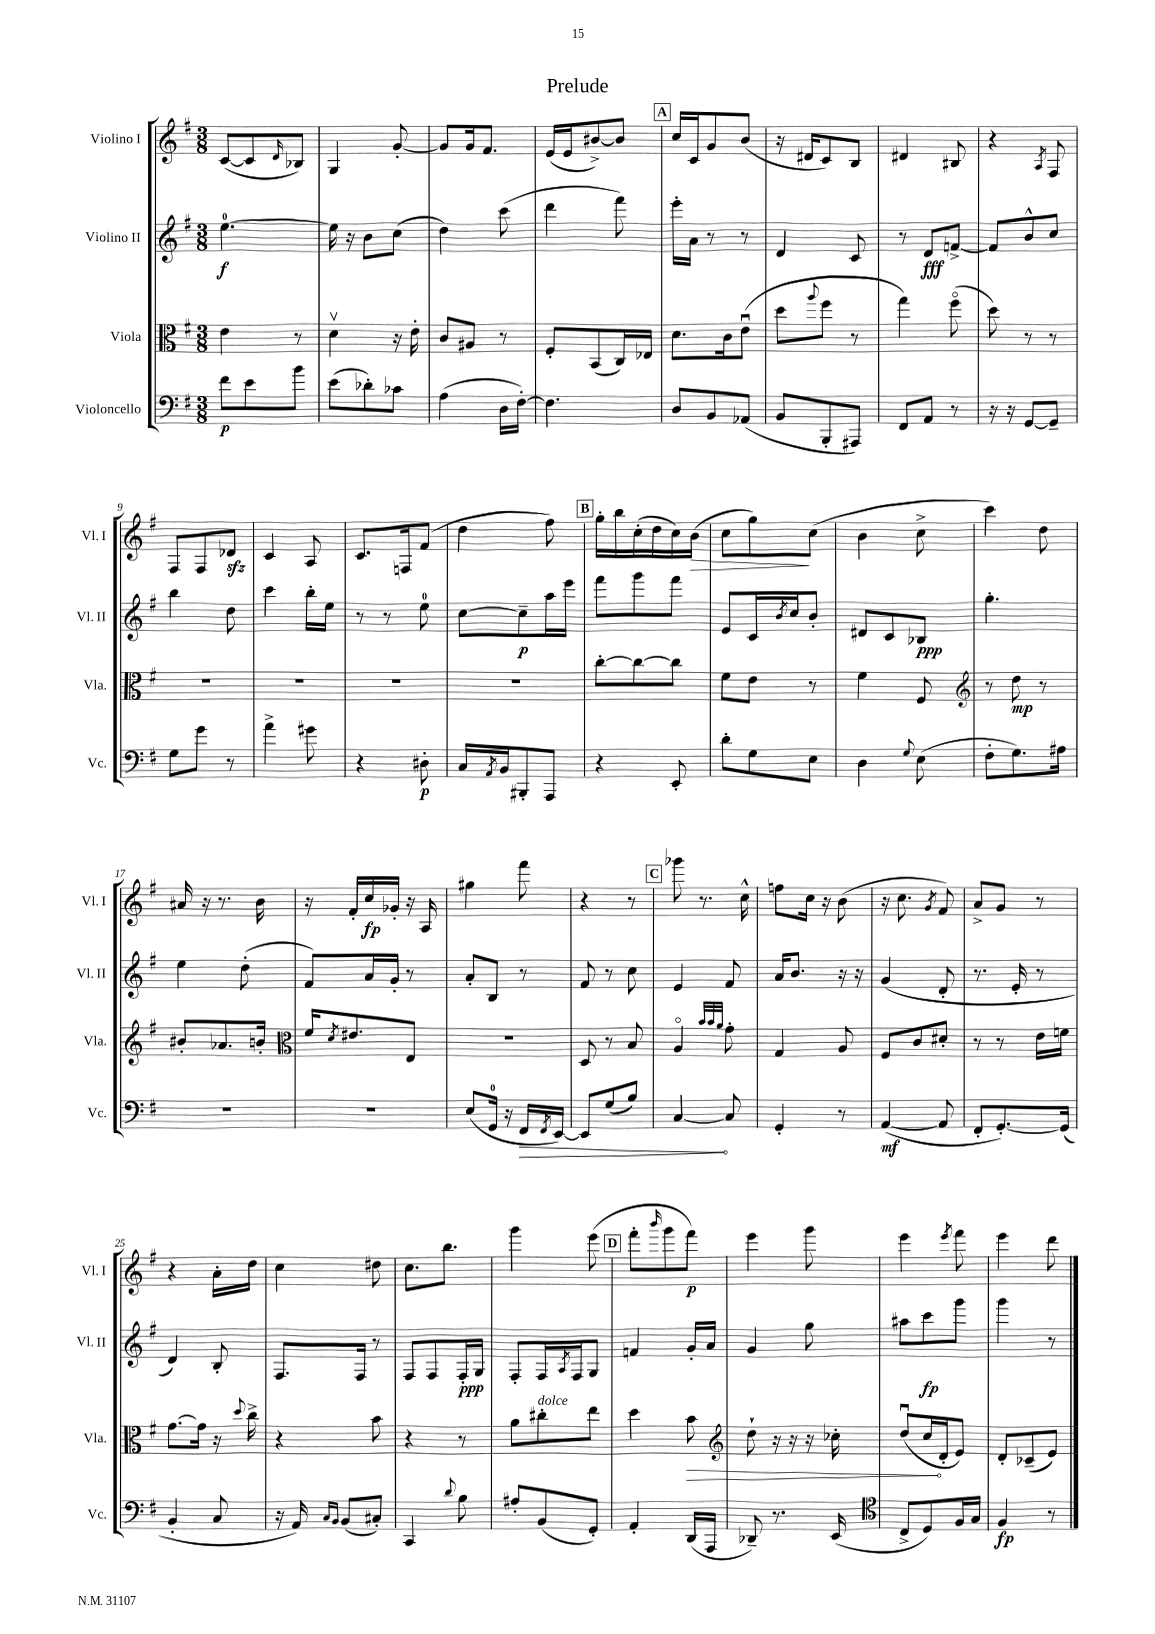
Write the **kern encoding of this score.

**kern	**dynam	**kern	**dynam	**kern	**dynam	**kern	**dynam
*part4	*part4	*part3	*part3	*part2	*part2	*part1	*part1
*staff4	*staff4	*staff3	*staff3	*staff2	*staff2	*staff1	*staff1
*I"Violoncello	*	*I"Viola	*	*I"Violino II	*	*I"Violino I	*
*I'Vc.	*	*I'Vla.	*	*I'Vl. II	*	*I'Vl. I	*
*clefF4	*	*clefC3	*	*clefG2	*	*clefG2	*
*k[f#]	*	*k[f#]	*	*k[f#]	*	*k[f#]	*
*M3/8	*	*M3/8	*	*M3/8	*	*M3/8	*
=1	=1	=1	=1	=1	=1	=1	=1
8f#\L	p	4e\	.	[4.ee\	f	([8c/L	.
8e\	.	.	.	.	.	8c/]	.
.	.	.	.	.	.	16qqd/	.
8b\J	.	8r	.	.	.	8B-X/J)	.
=2	=2	=2	=2	=2	=2	=2	=2
(8e\L	.	4dv\	.	16ee\]	.	4G/	.
.	.	.	.	16r	.	.	.
8d-X'\)	.	.	.	8b\L	.	.	.
8c-X\J	.	16r	.	(8cc\J	.	[8g'/	.
.	.	16e'\	.	.	.	.	.
=3	=3	=3	=3	=3	=3	=3	=3
(4A\	.	8c/L	.	4dd\)	.	8g/L]	.
.	.	8A#X/J	.	.	.	16g/k	.
.	.	.	.	.	.	8.f#/J	.
16D\LL	.	8r	.	(8ccc\	.	.	.
[16F#'\JJ)	.	.	.	.	.	.	.
=4	=4	=4	=4	=4	=4	=4	=4
4.F#\]	.	8F#'/L	.	4ddd\	.	(16e/LL	.
.	.	.	.	.	.	16e/J	.
.	.	(8BB/	.	.	.	[8b#X^/)	.
.	.	16C/L)	.	8fff#\)	.	8b#/J]	.
.	.	16E-X/JJ	.	.	.	.	.
!!LO:REH:place=s1:t=A
=5	=5	=5	=5	=5	=5	=5	=5
8D/L	.	8.d\L	.	16eee'\LL	.	16cc/LL	.
.	.	.	.	16a\JJ	.	16c/J	.
8BB/	.	.	.	8r	.	8g/	.
.	.	16c\k	.	.	.	.	.
(8AA-X/J	.	(8eu\J	.	8r	.	(8b/J	.
=6	=6	=6	=6	=6	=6	=6	=6
8BB/L	.	8dd\L	.	4d/	.	16r	.
.	.	.	.	.	.	16d#X/KL	.
.	.	8qqaa/	.	.	.	.	.
8BBB'/	.	8ff#\J	.	.	.	8c/)	.
8AAA#X/J)	.	8r	.	8c/	.	8B/J	.
=7	=7	=7	=7	=7	=7	=7	=7
8FF#/L	.	4gg\)	.	8r	.	4d#X/	.
8AA/J	.	.	.	8d/L	fff	.	.
8r	.	(8ff#\	.	[8fn^/J	.	8B#X/	.
=8	=8	=8	=8	=8	=8	=8	=8
16r	.	8dd\)	.	8f/L]	.	4r	.
16r	.	.	.	.	.	.	.
[8GG/L	.	8r	.	8b^^/	.	.	.
.	.	.	.	.	.	8qA/	.
8GG~/J]	.	8r	.	8cc/J	.	8F#/	.
!!LO:LB:g=z
=9	=9	=9	=9	=9	=9	=9	=9
8G\L	.	4.r	.	4bb\	.	8F#/L	.
8g\J	.	.	.	.	.	8F#/	.
8r	.	.	.	8dd\	.	8d-Xzz/J	.
=10	=10	=10	=10	=10	=10	=10	=10
4a^\	.	4.r	.	4ccc\	.	4c/	.
8g#X\	.	.	.	16bb'\LL	.	8A/	.
.	.	.	.	16ee\JJ	.	.	.
=11	=11	=11	=11	=11	=11	=11	=11
4r	.	4.r	.	8r	.	8.c/L	.
.	.	.	.	8r	.	.	.
.	.	.	.	.	.	16Fn/k	.
8D#X'\	p	.	.	8ee\	.	(8f#/J	.
=12	=12	=12	=12	=12	=12	=12	=12
16C/LL	.	4.r	.	[8cc\L	.	4dd\	.
8qAA/	.	.	.	.	.	.	.
16BB/J	.	.	.	.	.	.	.
8BBB#X'/	.	.	.	8cc~\]	p	.	.
8AAA/J	.	.	.	16aa\L	.	8ff#\)	.
.	.	.	.	16eee\JJ	.	.	.
!!LO:REH:place=s1:t=B
=13	=13	=13	=13	=13	=13	=13	=13
4r	.	[8cc'\L	.	8fff#\L	.	16gg'\LL	.
.	.	.	.	.	.	16bb\	.
.	.	8cc\_	.	8ggg\	.	(16cc'\	.
.	.	.	.	.	.	16dd\	.
8EE'/	.	8cc\J]	.	8fff#\J	.	16cc\)	.
!	!	!	!	!	!	!	!LO:HP:b
.	.	.	.	.	.	(16b\JJ	>
=14	=14	=14	=14	=14	=14	=14	=14
8d'\L	.	8f#\L	.	8e/L	.	8cc\L	.
8G\	.	8e\J	.	16c/L	.	8gg\)	.
.	.	.	.	8qb/	.	.	.
.	.	.	.	16cc/J	.	.	.
8E\J	.	8r	.	8b'/J	.	(8cc\J	]
=15	=15	=15	=15	=15	=15	=15	=15
4D\	.	4f#\	.	8d#X/L	.	4b\	.
.	.	.	.	8c/	.	.	.
8qqG/	.	.	.	.	.	.	.
(8E\	.	8F#/	.	8B-X/J	ppp	8cc^\	.
=16	=16	=16	=16	=16	=16	=16	=16
*	*	*clefG2	*	*	*	*	*
8F#'\L	.	8r	.	4.gg'\	.	4ccc\)	.
8.G\)	.	8dd\	mp	.	.	.	.
.	.	8r	.	.	.	8dd\	.
16A#X\Jk	.	.	.	.	.	.	.
!!LO:LB:g=z
=17	=17	=17	=17	=17	=17	=17	=17
4.r	.	8b#X'/L	.	4ee\	.	16a#X/	.
.	.	.	.	.	.	16r	.
.	.	8.a-X/	.	.	.	8.r	.
.	.	.	.	(8dd'\	.	.	.
.	.	16bn'/Jk	.	.	.	16b\	.
=18	=18	=18	=18	=18	=18	=18	=18
*	*	*clefC3	*	*	*	*	*
4.r	.	16f#/KL	.	8f#/L)	.	16r	.
.	.	8qd/	.	.	.	.	.
.	.	8.e#X/	.	.	.	16f#'/LL	.
.	.	.	.	16a/L	.	16cc/	fp
.	.	.	.	16g'/JJ	.	16g-X'/JJ	.
.	.	8E/J	.	8r	.	16r	.
.	.	.	.	.	.	16A/	.
=19	=19	=19	=19	=19	=19	=19	=19
(8E/L	.	4.r	.	8a'/L	.	4gg#X\	.
16GG/Jk	.	.	.	8B/J	.	.	.
16r	.	.	.	.	.	.	.
!	!LO:HP:b	!	!	!	!	!	!
16FF#/LL	>	.	.	8r	.	8fff#\	.
8qFF#/	.	.	.	.	.	.	.
[16EE/JJ)	.	.	.	.	.	.	.
=20	=20	=20	=20	=20	=20	=20	=20
8EE/L]	.	8D/	.	8f#/	.	4r	.
(8G/	.	8r	.	8r	.	.	.
8B/J)	.	8B/	.	8cc\	.	8r	.
!!LO:REH:place=s1:t=C
=21	=21	=21	=21	=21	=21	=21	=21
[4C/	.	4A/	.	4e/	.	8ggg-X\	.
.	.	.	.	.	.	8.r	.
.	.	32qqb/LLL	.	.	.	.	.
.	.	32qqb/	.	.	.	.	.
.	.	32qqa/JJJ	.	.	.	.	.
8C/]	]	8g'\	.	8f#/	.	.	.
.	.	.	.	.	.	16cc^^\	.
=22	=22	=22	=22	=22	=22	=22	=22
4GG'/	.	4G/	.	16a/KL	.	8ffn\L	.
.	.	.	.	8.b/J	.	.	.
.	.	.	.	.	.	16cc\Jk	.
.	.	.	.	.	.	16r	.
8r	.	8A/	.	16r	.	(8b\	.
.	.	.	.	16r	.	.	.
=23	=23	=23	=23	=23	=23	=23	=23
([4AA/	mf	8F#/L	.	(4g/	.	16r	.
.	.	.	.	.	.	8.cc\	.
.	.	8c/	.	.	.	.	.
.	.	.	.	.	.	8qg/	.
8AA/]	.	8d#X'/J	.	8d'/	.	8f#/)	.
=24	=24	=24	=24	=24	=24	=24	=24
8FF#'/L	.	8r	.	8.r	.	8a^/L	.
[8.GG'/)	.	8r	.	.	.	8g/J	.
.	.	.	.	16e'/	.	.	.
.	.	16e\LL	.	8r	.	8r	.
(16GG/Jk]	.	16fn\JJ	.	.	.	.	.
!!LO:LB:g=z
=25	=25	=25	=25	=25	=25	=25	=25
4BB'/	.	[8.g\L	.	4d/)	.	4r	.
.	.	16g\Jk]	.	.	.	.	.
8C/	.	16r	.	8B'/	.	16a'\LL	.
.	.	8qqdd/	.	.	.	.	.
.	.	16cc^\	.	.	.	16dd\JJ	.
=26	=26	=26	=26	=26	=26	=26	=26
16r	.	4r	.	8.F#/L	.	4cc\	.
16AA/)	.	.	.	.	.	.	.
16qqC/LL	.	.	.	.	.	.	.
16qqBB/JJ	.	.	.	.	.	.	.
(8BB/L	.	.	.	.	.	.	.
.	.	.	.	16F#/Jk	.	.	.
8C#X'/J)	.	8b\	.	8r	.	8dd#X\	.
=27	=27	=27	=27	=27	=27	=27	=27
4CC/	.	4r	.	8F#/L	.	8.cc\L	.
.	.	.	.	8F#/	.	.	.
.	.	.	.	.	.	8.bb\J	.
8qqd/	.	.	.	.	.	.	.
8B\	.	8r	.	16F#'/L	ppp	.	.
.	.	.	.	16G/JJ	.	.	.
=28	=28	=28	=28	=28	=28	=28	=28
8A#X'/L	.	8a\L	.	8F#'/L	.	4ggg\	.
!	!	!LO:TX:a:i:t=dolce	!	!	!	!	!
(8BB/	.	8cc#X'\	.	16F#/L	.	.	.
.	.	.	.	8qA/	.	.	.
.	.	.	.	16F#/J	.	.	.
8GG'/J)	.	8ee\J	.	8G/J	.	(8eee\	.
!!LO:REH:place=s1:t=D
=29	=29	=29	=29	=29	=29	=29	=29
4AA'/	.	4dd\	.	4fn/	.	8fff#'\L	.
.	.	.	.	.	.	16qqbbb/	.
.	.	.	.	.	.	8ggg\	.
!	!	!	!LO:HP:b	!	!	!	!
(16DD/LL	.	8b\	>	16g'/LL	.	8fff#\J)	p
16AAA/JJ	.	.	.	16a/JJ	.	.	.
=30	=30	=30	=30	=30	=30	=30	=30
*	*	*clefG2	*	*	*	*	*
8DD-X~/)	.	8dd`\	.	4g/	.	4eee\	.
8.r	.	16r	.	.	.	.	.
.	.	16r	.	.	.	.	.
.	.	16r	.	8gg\	.	8ggg\	.
(16EE/	.	16cc-X'\	.	.	.	.	.
=31	=31	=31	=31	=31	=31	=31	=31
*clefC4	*	*	*	*	*	*	*
8C^/L	.	(8ddu/L	.	8aa#X\L	.	4eee\	.
8D/)	.	16cc/L	.	8ccc\	fp	.	.
.	.	16d'/J	]	.	.	.	.
.	.	.	.	.	.	8qeee/	.
16F#/L	.	8e/J)	.	8ggg\J	.	8fff#\	.
16G/JJ	.	.	.	.	.	.	.
=32	=32	=32	=32	=32	=32	=32	=32
4F#/	fp	8d'/L	.	4ggg\	.	4eee\	.
.	.	(8c-X~/	.	.	.	.	.
8r	.	8e/J)	.	8r	.	8ddd\	.
==	==	==	==	==	==	==	==
*-	*-	*-	*-	*-	*-	*-	*-
